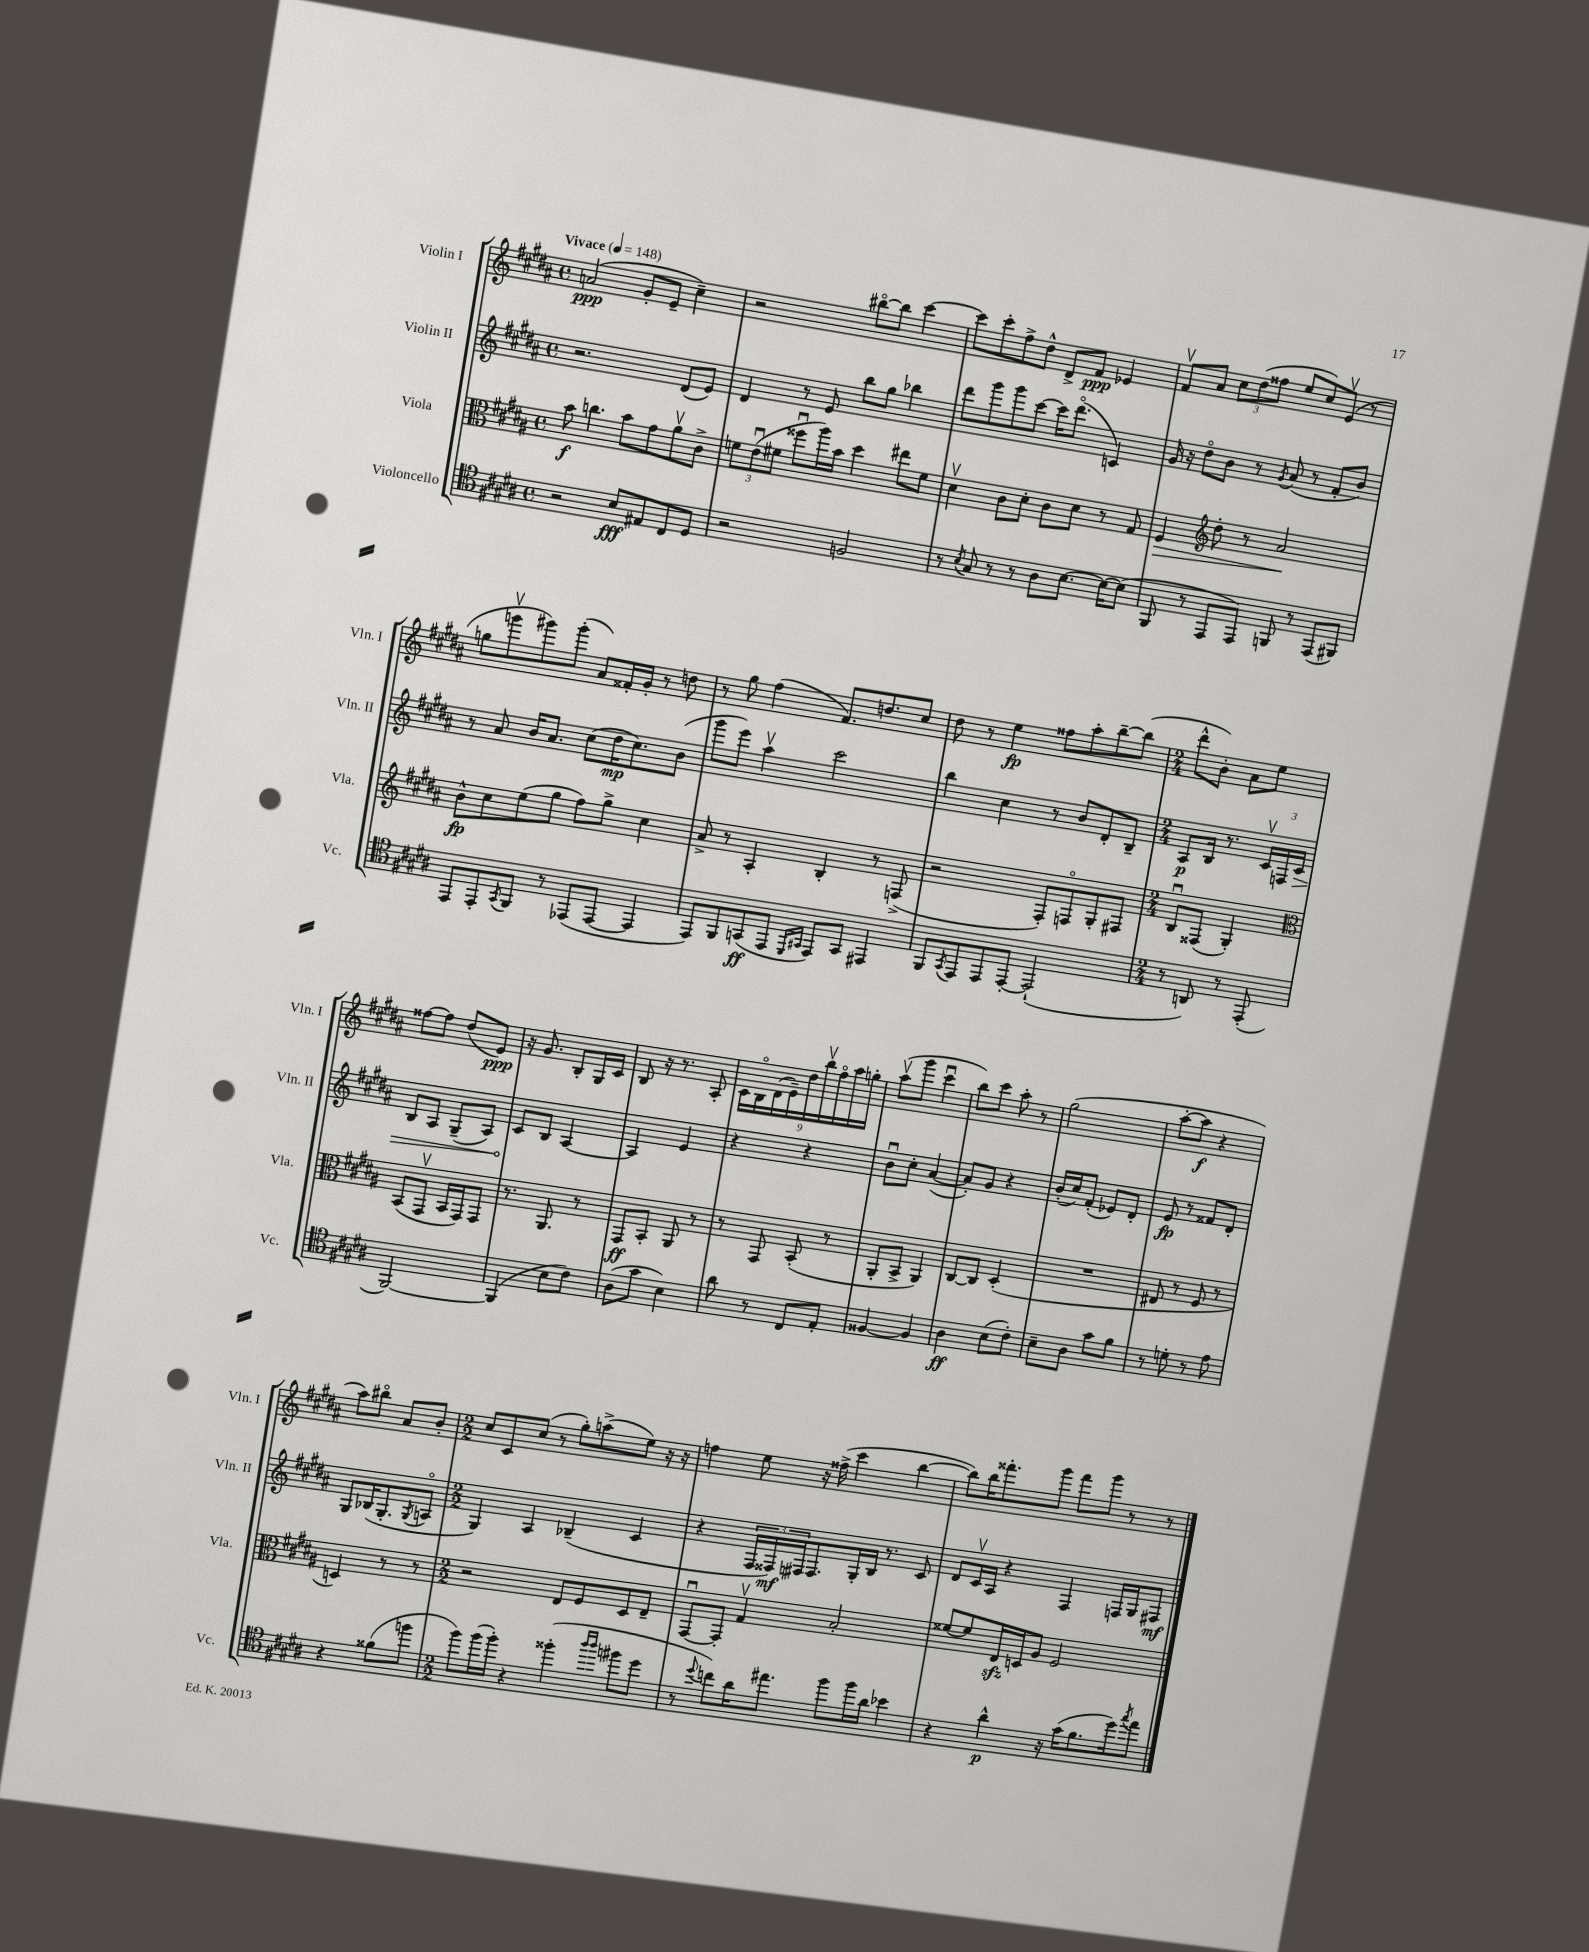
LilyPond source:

<<
\new StaffGroup <<
\new Staff = "s0" \with { instrumentName = "Violin I" shortInstrumentName = "Vln. I" } {
    \clef treble \key b \major \defaultTimeSignature \time 4/4 \tempo "Vivace" 4 = 148
    a'2\ppp( gis'8-. e'8-- cis''4--) |
    r2 bis''8~\flageolet bis''8 cis'''4~ |
    cis'''8 cis'''8-. fis''8-> dis''8-^ dis'8-> fis'8\ppp ees'4 |
    fis'8\upbow ais'8 \tuplet 3/2 { cis''8 dis''8( fisis''8 } e''8 cis''8) e'8\upbow( r8 |
    g''8 g'''8\upbow gis'''8) gis'''8-.( ais'8) fisis'16-. gis'16-. r8 d''8 |
    r8 gis''8 fis''4( fis'8.) d''8. cis''8 |
    dis''8 r8 e''4\fp fisis''8 ais''8-. b''8~-- b''8( |
    \numericTimeSignature \time 2/4 dis'''8-^ b'8-.) ais'8 e''8 |
    fisis''8~ fisis''8 dis''8( e'8\ppp) |
    r16 gis'8. b8-. gis16 cis'16 |
    b8 r16 r8. ais8-. |
    \tuplet 9/8 { cis'16 b16\flageolet dis'16( e'16--) dis''16 b''16\upbow fis''16\flageolet ais''16 g''16-. } |
    ais''8\upbow( gis'''8 cis'''4\downbow |
    b''8) cis'''8 ais''8-. r8 |
    gis''2( |
    ais''8~-. ais''8\f r4 |
    ais''8) bis''8\flageolet ais'8 b'8-. |
    \numericTimeSignature \time 2/2 cis''8 cis'8 cis''8( r8 gis''8-.) a''8->( e''8) r16 r16 |
    f''4 e''8 r16 fisis''16->( cis'''4 b''4~ |
    b''8) b''16 fisis'''8.-. gis'''8 fisis'''8 gis'''8 r8 r8 \bar "|." |
}
\new Staff = "s1" \with { instrumentName = "Violin II" shortInstrumentName = "Vln. II" } {
    \clef treble \key b \major \defaultTimeSignature \time 4/4
    r2. dis'8( e'8) |
    dis'4 r8 e'8 b''8 gis''8 bes''4 |
    dis'''8 gis'''8 gis'''8 cis'''8~ cis'''16 dis'''8.\flageolet( c'4) |
    gis'16 r16 dis''8\flageolet b'8 r8 \acciaccatura { gis'8 } ais'8( r8 fis'8-. b'8) |
    r8 ais'8 b'16 ais'8. cis''8( dis''16\mp cis''8.) b'8( |
    gis'''8 e'''8) ais''4\upbow cis'''2 |
    b''4 cis''4 r8 b'8 dis'8-. b8-- |
    \numericTimeSignature \time 2/4 ais8\p b16 r8. \tuplet 3/2 { cis'16\upbow f16 \once \override Hairpin.circled-tip = ##t cis'16\> } |
    b8 ais8 gis8--( ais8) |
    cis'8\! b8 ais4~ |
    ais4 e'4 |
    r4 r4 |
    b'8\downbow cis''8-. ais'4~( |
    ais'8-.) gis'8 r4 |
    b'16-.( cis''16) fis'8-.( ees'8) dis'8-. |
    e'8\fp r8 fisis'8 dis'8-. |
    gis8 bes16( gis8.-. \acciaccatura { gis8 } a8\flageolet |
    \numericTimeSignature \time 2/2 gis4) ais4 bes4--( cis'4 |
    r4 \tuplet 3/2 { fis16 fisis16\mf) fis16 } fis8. gis16-. b16 r8. cis'8 |
    dis'8 cis'16\upbow ais16 r4 fis4 f16 gis16 fis8\mf \bar "|." |
}
\new Staff = "s2" \with { instrumentName = "Viola" shortInstrumentName = "Vla." } {
    \clef alto \key b \major \defaultTimeSignature \time 4/4
    b'8\f c''4. b'8 gis'8 ais'8\upbow cis'8-> |
    \tuplet 3/2 { f'8 e'8\downbow( fis'8 } fisis''8\downbow ais''16) b'16 dis''4 eis''8 fis'8 |
    dis'4\upbow cis'8 dis'8-. cis'8 dis'8 r8 gis8 |
    fis4\> \clef treble dis''8-. r8 ais'2\! |
    b'8-^\fp cis''8 e''8( gis''8 fis''8) gis''8-> cis''4 |
    ais'8-> r8 ais4-. b4-. r8 f8->( |
    r2 fis8-.) f8\flageolet gis8-. fis8 |
    \numericTimeSignature \time 2/4 b8\downbow fisis8( gis4-.) |
    \clef alto b,8( gis,8\upbow b,16 gis,16) gis,8 |
    r8. ais,8. r8 |
    gis,8\ff b,8-. ais,8 r8 |
    r8 gis,8 b,8-.( r8 |
    ais,8-. b,8-> ais,4) |
    cis8~ cis8 dis4-.( |
    R2 |
    eis8 r8 fis8 r8 |
    d4) r8 r8 |
    \numericTimeSignature \time 2/2 r2 e8 fis8 dis8 e8-- |
    gis,8~\downbow gis,8-. gis4\upbow b2-. |
    fisis'8~ fisis'8 e16\sfz d16 ais8 fis2 \bar "|." |
}
\new Staff = "s3" \with { instrumentName = "Violoncello" shortInstrumentName = "Vc." } {
    \clef tenor \key b \major \defaultTimeSignature \time 4/4
    r2 b8\fff eis8 cis8 dis8 |
    r2 f2 |
    r8 \acciaccatura { b8 } gis8 r8 r8 ais8 b8.~ b16~ b8( |
    fis,8 r8 e,8 e,8) f,8 r8 e,8( fis,8) |
    e,8 e,8-. \acciaccatura { gis,8 } fis,8 r8 ees,8( ees,8~ ees,4 |
    e,8) fis,8 g,8\ff( e,8 \grace { dis,16 gis,16 } e,8) gis,8 eis,4 |
    fis,8 \acciaccatura { gis,8 } e,8 e,8 e,8~-. e,2-!( |
    \numericTimeSignature \time 2/4 r8 a,8) r8 e,8-.( |
    fis,2~) |
    fis,4( b8 cis'8) |
    ais8( gis'8 b4) |
    ais'8 r8 cis8 e8-. |
    fisis4~ fisis4 |
    ais4\ff b8( cis'8-.) |
    b8-- ais8 gis'8 fis'8 |
    r8 d'8-. r8 e'8 |
    r4 fisis'8( f''8 |
    \numericTimeSignature \time 2/2 fis''8) fis''16( fis''16-.) r4 fisis''4-.( \grace { ais''16 ais''16 } fis''8 dis''8 |
    r8 \appoggiatura { dis''8 } c''8) ais'16 eis''8. fis''8 fis''16 ais'16 bes'4 |
    r4 ais'4-^\p r16 gis'16( fis'8. dis''16) \acciaccatura { gis''8 } e''8 \bar "|." |
}
>>
>>
\layout { \context { \Score \remove "Bar_number_engraver" } }
